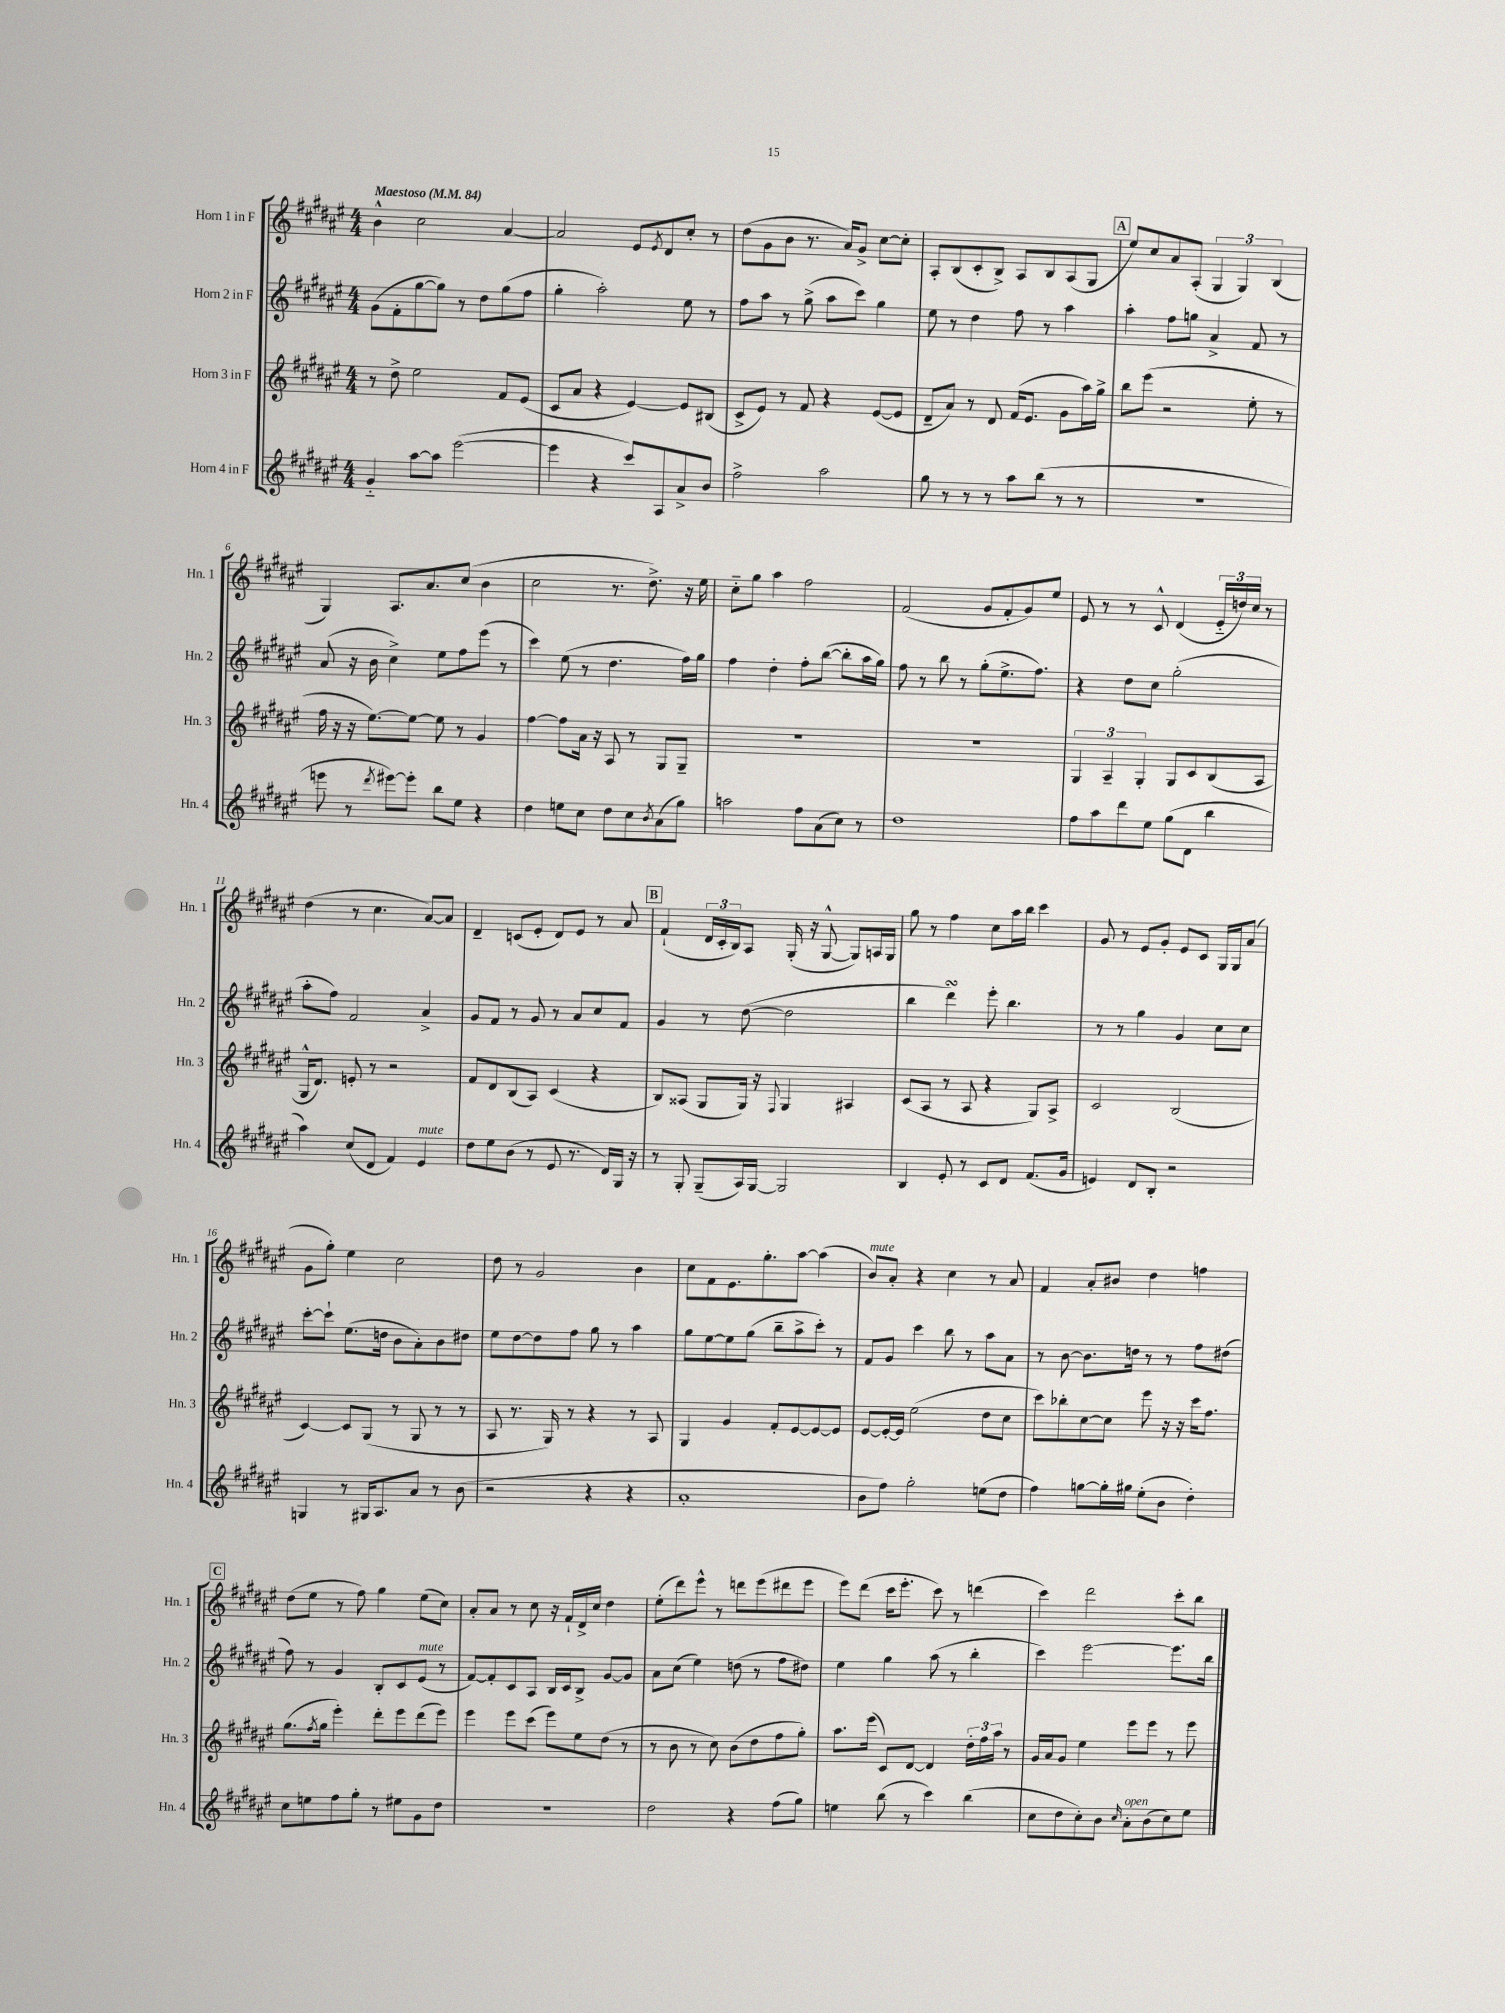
<<
\new StaffGroup <<
\new Staff = "s0" \with { instrumentName = "Horn 1 in F" shortInstrumentName = "Hn. 1" } {
    \clef treble \key fis \major \numericTimeSignature \time 4/4 \tempo "Maestoso" 4 = 84
    b'4-^ cis''2 ais'4~ |
    ais'2 eis'8 \acciaccatura { eis'8 } dis'8 cis''8-. r8 |
    dis''8( gis'8 b'8 r8. ais'16) gis'8-> cis''8~ cis''8-. |
    ais8-. b8( cis'8-. b8->) ais8 b8 ais8( gis8 |
    \mark \markup { \box "A" } eis''8) cis''8 ais'8 ais8-.( \tuplet 3/2 { gis4 gis4) b4( } |
    gis4) ais8. ais'8. cis''8( b'4 |
    cis''2 r8. dis''8.->) r16 eis''16 |
    cis''8-_ gis''8 ais''4 fis''2 |
    fis'2( gis'8 fis'8-. gis'8) eis''8 |
    eis'8 r8 r8 cis'8-^ dis'4( \tuplet 3/2 { eis'16-_ d''16) cis''16 } r8 |
    dis''4( r8 cis''4. ais'8~) ais'8 |
    dis'4-- c'8( eis'8-. dis'8) eis'8 r8 ais'8 |
    \mark \markup { \box "B" } fis'4-!( \tuplet 3/2 { dis'16 cis'16-. b16) } ais8 gis16-.( r16 gis8~-^ gis8) a16 gis16 |
    gis''8 r8 fis''4 cis''8 ais''16 b''16 cis'''4 |
    gis'8 r8 eis'8 gis'8-. eis'8 cis'8 gis16 gis16 ais'8( |
    gis'8 gis''8-.) eis''4 cis''2 |
    dis''8 r8 gis'2 b'4 |
    cis''8 fis'8 eis'8. gis''8.-. ais''8~ ais''4( |
    b'8^\markup { \italic "mute" }) ais'8-. r4 cis''4 r8 ais'8 |
    fis'4 ais'8-. bis'8 dis''4 f''4 |
    \mark \markup { \box "C" } dis''8( eis''8 r8 fis''8) gis''4 eis''8( cis''8) |
    ais'8-. ais'8 r8 cis''8 r16 fis'16-! dis'16-> cis''16 dis''4 |
    eis''8-.( dis'''8) eis'''8-^ r8 d'''8 eis'''8( dis'''8 eis'''8 |
    eis'''8) dis'''8( cis'''16 eis'''8.-. cis'''8) r8 d'''4( |
    cis'''4) dis'''2 cis'''8-. b''8 \bar "|." |
}
\new Staff = "s1" \with { instrumentName = "Horn 2 in F" shortInstrumentName = "Hn. 2" } {
    \clef treble \key fis \major \numericTimeSignature \time 4/4
    gis'8( fis'8-. gis''8~ gis''8) r8 dis''8 gis''8( fis''8 |
    gis''4-. ais''2-.) eis''8 r8 |
    fis''8 ais''8 r8 gis''8->( ais''8 cis'''8) gis''4 |
    eis''8 r8 dis''4 fis''8 r8 ais''4 |
    \mark \markup { \box "A" } ais''4-. fis''8 g''8 ais'4-> fis'8 r8 |
    ais'8( r16 b'16 cis''4->) eis''8 fis''8 eis'''8( r8 |
    cis'''4) eis''8( r8 dis''4. fis''16) gis''16 |
    fis''4 dis''4-. fis''8-. b''8~( b''8-. ais''16 gis''16) |
    fis''8 r8 b''8 r8 gis''8-.( eis''8.-> fis''8.) |
    r4 dis''8 cis''8 gis''2-.( |
    ais''8-. fis''8) fis'2 ais'4-> |
    gis'8 fis'8 r8 gis'8 r8 ais'8 cis''8 fis'8 |
    \mark \markup { \box "B" } gis'4 r8 dis''8~( dis''2 |
    b''4 dis'''4\turn) eis'''8-. b''4. |
    r8 r8 gis''4 gis'4 cis''8 cis''8 |
    cis'''8~-. cis'''8-! eis''8.( d''16 b'8 ais'8-.) b'8 dis''8 |
    eis''8 dis''8~ dis''8 fis''8 gis''8 r8 ais''4 |
    gis''8 eis''8~ eis''8 gis''8( b''8-- ais''8-> cis'''8-.) r8 |
    fis'8 gis'8 cis'''4 b''8 r8 ais''8 ais'8 |
    r8 b'8~ b'8. d''16 r8 r8 fis''8 dis''8( |
    \mark \markup { \box "C" } fis''8) r8 gis'4 b8-. cis'8 eis'8^\markup { \italic "mute" }( r8 |
    fis'8~) fis'8-. cis'8 ais8 b16 cis'16 b8-> gis'8~ gis'8 |
    ais'8 cis''8( eis''4) d''8( r8 fis''8 dis''8) |
    eis''4 gis''4 ais''8( r8 b''4-. |
    cis'''4) eis'''2~ eis'''8. b''16 \bar "|." |
}
\new Staff = "s2" \with { instrumentName = "Horn 3 in F" shortInstrumentName = "Hn. 3" } {
    \clef treble \key fis \major \numericTimeSignature \time 4/4
    r8 dis''8-> eis''2 fis'8 eis'8( |
    cis'8 ais'8 r4 eis'4~) eis'8 bis8( |
    cis'8-> eis'8) r8 fis'8 r4 eis'8~( eis'8 |
    dis'8-- ais'8) r8 dis'8 fis'16( eis'8. gis'8 ais''16) gis''16-> |
    \mark \markup { \box "A" } b''8 eis'''8( r2 eis''8-. r8 |
    fis''16 r16 r16 eis''8.~) eis''8~ eis''8 r8 gis'4 |
    fis''4~ fis''8 ais'16 r16 ais8 r8 gis8 gis8-- |
    R1 |
    R1 |
    \tuplet 3/2 { gis4 ais4-- gis4-. } gis8 cis'8 b8( ais8 |
    gis16-^ dis'8.) e'8-. r8 r2 |
    fis'8 dis'8 b8( ais8) cis'4( r4 |
    \mark \markup { \box "B" } b8) aisis8( gis8 gis16) r16 \appoggiatura { fis8 } gis4 ais4 |
    cis'8( ais8 r8 ais8 r4 gis8) ais8-> |
    cis'2 b2( |
    cis'4~) cis'8 gis8( r8 gis8 r8 r8 |
    ais8 r8. gis16) r8 r4 r8 ais8 |
    gis4 gis'4 fis'8-. eis'8~ eis'8~ eis'8 |
    eis'8~ eis'16~-. eis'16 eis''2( dis''8 cis''8 |
    cis'''8) bes''8-. cis''8~ cis''8 eis'''8 r16 r16 cis'''16 fis''8. |
    \mark \markup { \box "C" } gis''8.( \acciaccatura { fis''8 } gis''16 eis'''4-.) dis'''8-. eis'''8 dis'''8( eis'''8) |
    eis'''4 eis'''8 cis'''8( eis'''8) eis''8 dis''8( r8 |
    r8 b'8 r8 cis''8) b'8( dis''8 fis''8 gis''8-.) |
    ais''8. eis'''16( cis'8) dis'8~ dis'4 \tuplet 3/2 { dis''16-. fis''16 ais''16 } r8 |
    gis'16 ais'16 gis'8 eis''4 eis'''8 eis'''8 r8 eis'''8 \bar "|." |
}
\new Staff = "s3" \with { instrumentName = "Horn 4 in F" shortInstrumentName = "Hn. 4" } {
    \clef treble \key fis \major \numericTimeSignature \time 4/4
    gis'4-_ ais''8~ ais''8 eis'''2~( |
    eis'''4 r4 cis'''8) ais8 ais'8-> b'8 |
    fis''2-> ais''2 |
    gis''8 r8 r8 r8 ais''8 b''8( r8 r8 |
    \mark \markup { \box "A" } R1 |
    e'''8 r8 \acciaccatura { dis'''8 } eis'''8~) eis'''8-. b''8 eis''8 r4 |
    dis''4 e''8 cis''8 dis''8 cis''8 \acciaccatura { b'8 } ais'8( gis''8) |
    a''2 fis''8 ais'8( cis''8) r8 |
    dis''1 |
    fis''8 ais''8 dis'''8 eis''8 gis''8( dis'8 b''4 |
    ais''4) cis''8( dis'8 fis'4) eis'4^\markup { \italic "mute" } |
    dis''8 eis''8 b'8( r8 eis'8 r8. dis'16) gis16 r16 |
    \mark \markup { \box "B" } r8 gis8-. gis8--( ais16) gis16~ gis2 |
    b4 eis'8-. r8 cis'8 dis'8 fis'8.( gis'16 |
    e'4) dis'8 b8-. r2 |
    g4 r8 gis16 ais8. ais'8 r8 b'8( |
    r2 r4 r4 |
    ais'1-. |
    b'8 fis''8) gis''2-. e''8( dis''8 |
    fis''4) g''8~ g''16-. gis''16 eis''8-.( b'8 dis''4-.) |
    \mark \markup { \box "C" } cis''8 e''8 fis''8 gis''8-. r8 eis''8 gis'8 dis''8 |
    R1 |
    dis''2 r4 fis''8( gis''8) |
    e''4 b''8( r8 cis'''4) b''4( |
    cis''8 dis''8 cis''8-.) b'8 \grace { cis''16 } ais'8-.^\markup { \italic "open" } b'8( cis''8) eis''8 \bar "|." |
}
>>
>>
